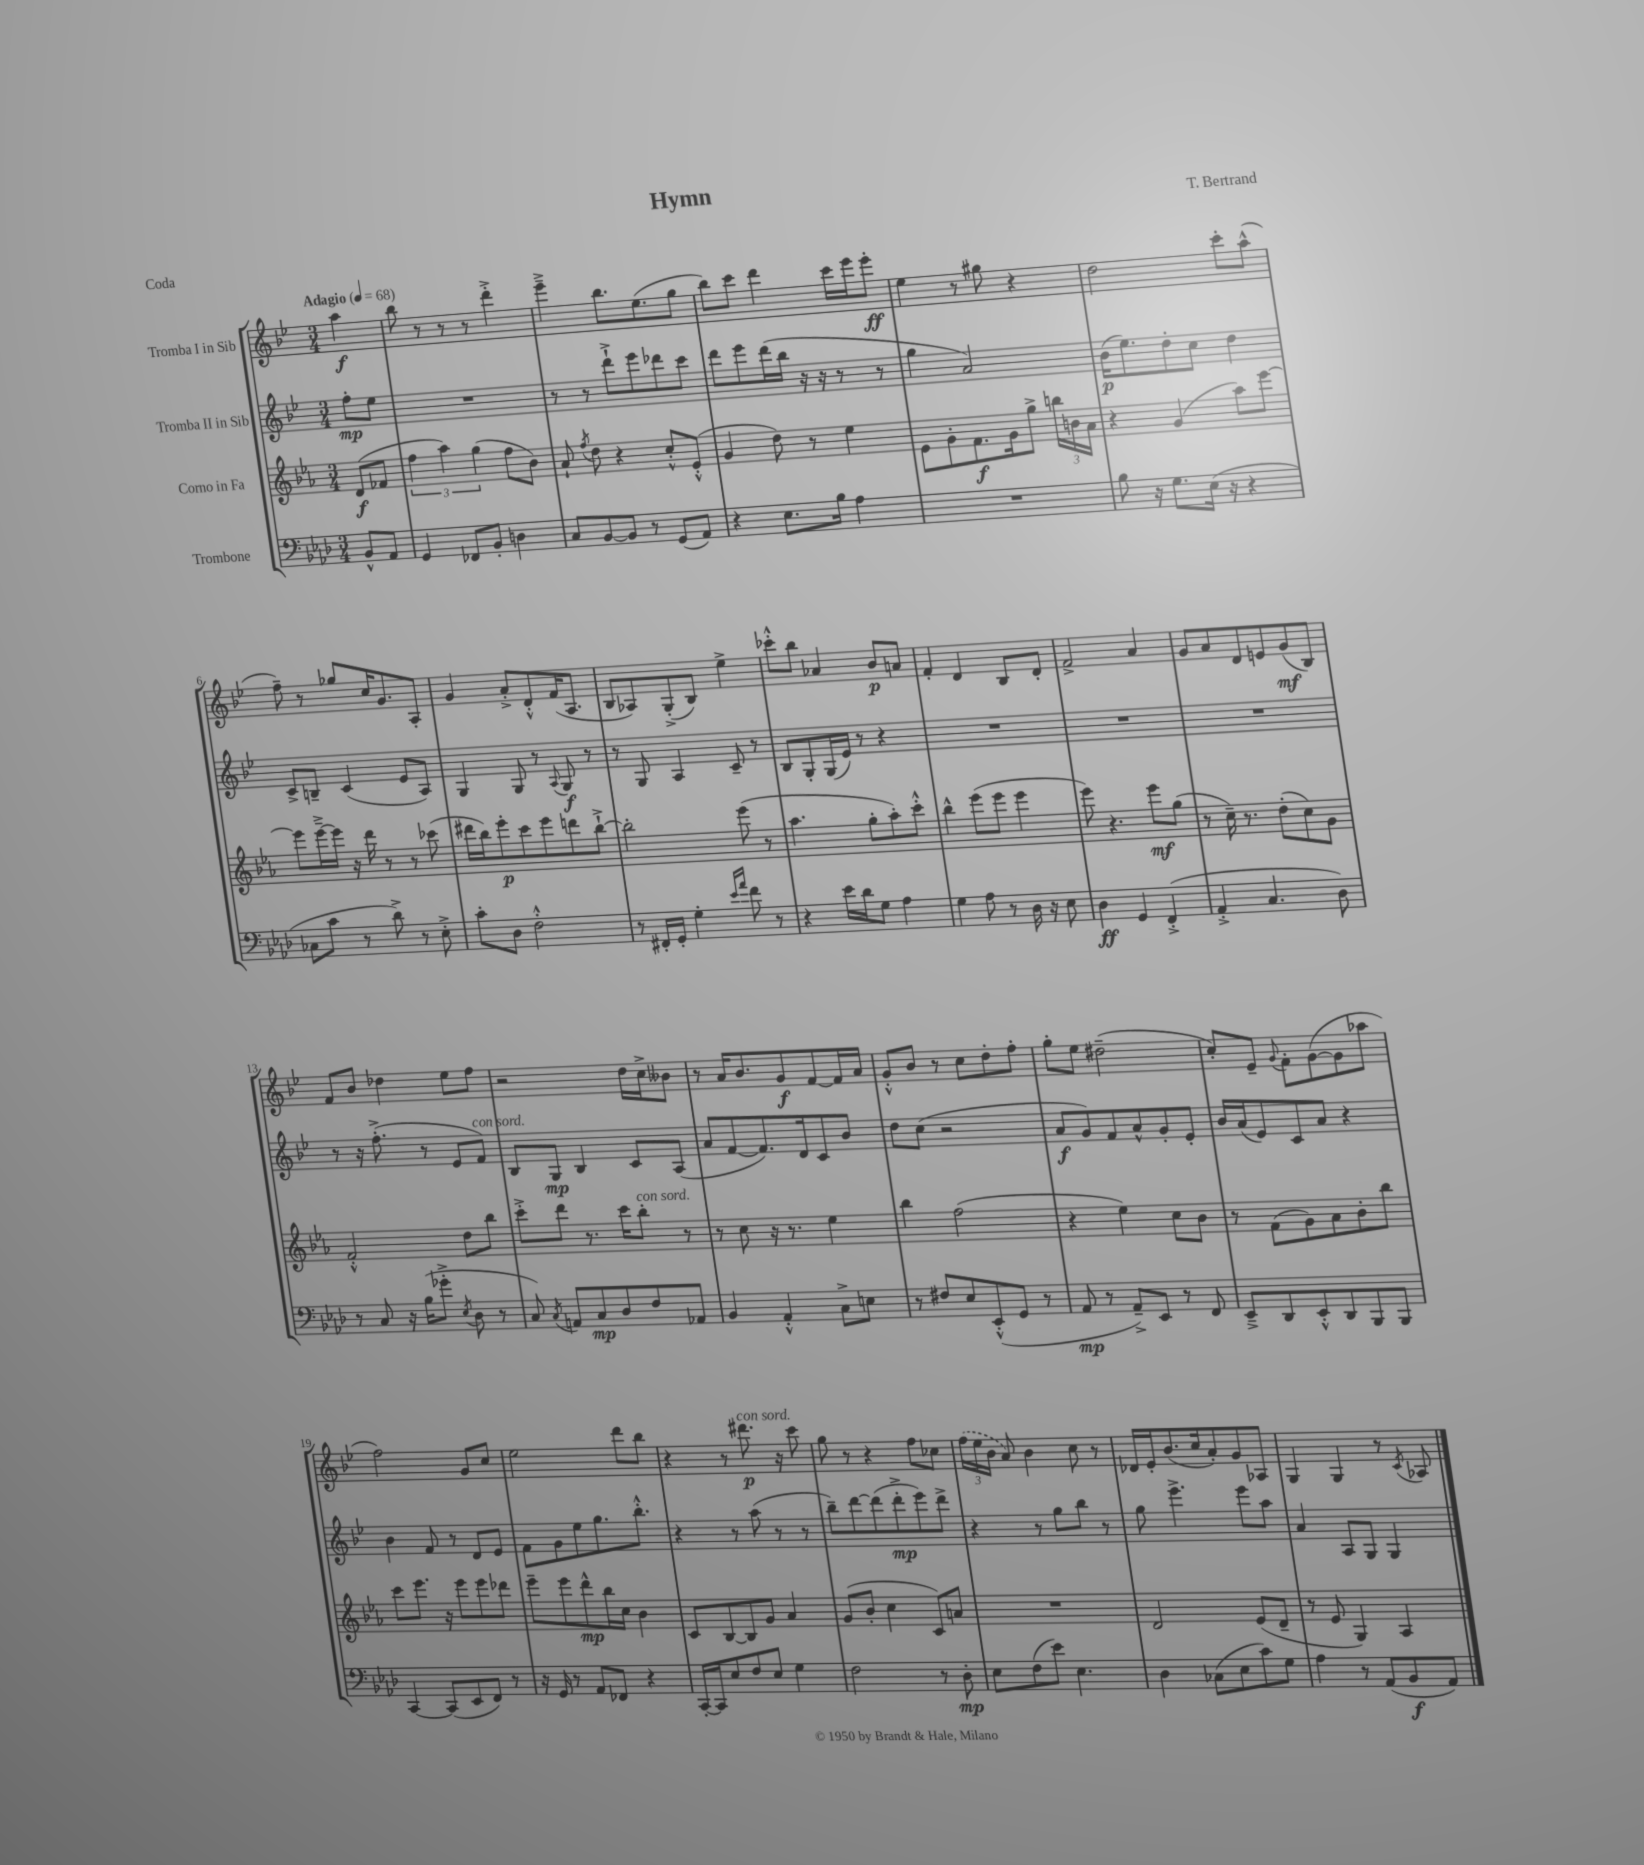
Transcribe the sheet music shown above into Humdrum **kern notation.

**kern	**dynam	**kern	**dynam	**kern	**dynam	**kern	**dynam
*part4	*part4	*part3	*part3	*part2	*part2	*part1	*part1
*staff4	*staff4	*staff3	*staff3	*staff2	*staff2	*staff1	*staff1
*I"Trombone	*	*I"Corno in Fa	*	*I"Tromba II in Sib	*	*I"Tromba I in Sib	*
*clefF4	*	*clefG2	*	*clefG2	*	*clefG2	*
*k[b-e-a-d-]	*	*k[b-e-a-]	*	*k[b-e-]	*	*k[b-e-]	*
*M3/4	*	*M3/4	*	*M3/4	*	*M3/4	*
*MM68	*	*MM68	*	*MM68	*	*MM68	*
=	=	=	=	=	=	=	=
!	!	!	!	!	!	!LO:TX:a:B:t=Adagio	!
8BB-^^/L	.	(8d/L	f	8ff'\L	mp	4aa\	f
8AA-/J	.	8f-X/J	.	8ee-\J	.	.	.
=1	=1	=1	=1	=1	=1	=1	=1
4GG/	.	6ff\	.	2.r	.	8bb-\	.
.	.	.	.	.	.	8r	.
.	.	6aa-\)	.	.	.	.	.
8FF-X/L	.	.	.	.	.	8r	.
.	.	(6gg\	.	.	.	.	.
8BB-'/J	.	.	.	.	.	8r	.
4Dn\	.	8ff\L	.	.	.	4ddd'^\	.
.	.	8b-\J)	.	.	.	.	.
=2	=2	=2	=2	=2	=2	=2	=2
8C/L	.	8a-`/	.	8r	.	4eee-~^\	.
.	.	8qff/	.	.	.	.	.
[8BB-/	.	8dd\	.	8r	.	.	.
8BB-/J]	.	4r	.	8ddd`^\L	.	8.bb-\L	.
8r	.	.	.	8eee-\	.	.	.
.	.	.	.	.	.	(8.ee-\	.
(8GG/L	.	8cc'^^/L	.	8ddd-X\	.	.	.
8AA-/J)	.	(8e-'^^/J	.	8ccc\J	.	8gg\J	.
=3	=3	=3	=3	=3	=3	=3	=3
4r	.	4g/	.	8ddd\L	.	8bb-\L)	.
.	.	.	.	8eee-\	.	8ccc\J	.
8.E-\L	.	8dd\)	.	(16ddd\L	.	4ddd\	.
.	.	.	.	16bb-\JJ	.	.	.
.	.	8r	.	16r	.	.	.
16B-\Jk	.	.	.	16r	.	.	.
4A-\	.	4ee-\	.	8r	.	16ccc\LL	.
.	.	.	.	.	.	16eee-\J	.
.	.	.	.	8r	.	8eee-'\J	ff
=4	=4	=4	=4	=4	=4	=4	=4
2.r	.	8e-\L	.	4gg\	.	4ee-\	.
.	.	8g'\	.	.	.	.	.
.	.	8.f\	f	2a/)	.	8r	.
.	.	.	.	.	.	8gg#X\	.
.	.	16g\k	.	.	.	.	.
.	.	8gg^\J	.	.	.	4r	.
.	.	24bbn\LL	.	.	.	.	.
.	.	24bn\	.	.	.	.	.
.	.	24a-\JJ	.	.	.	.	.
=5	=5	=5	=5	=5	=5	=5	=5
8B-\	.	4r	.	(16b-\KL	p	2dd\	.
.	.	.	.	8.ee-\)	.	.	.
16r	.	.	.	.	.	.	.
8.G\L	.	.	.	.	.	.	.
.	.	(4g/	.	8dd'\	.	.	.
(16E-\Jk	.	.	.	8cc\J	.	.	.
16r	.	.	.	.	.	.	.
4r	.	8aa-\L)	.	4dd\	.	8ccc'\L	.
.	.	[8eee-\J	.	.	.	(8aa^^\J	.
!!LO:LB:g=z
=6	=6	=6	=6	=6	=6	=6	=6
8C-X\L	.	8eee-\L]	.	8c^/L	.	8ff~\)	.
8c\J	.	[16eee-~^\L	.	8Bn~/J	.	8r	.
.	.	16eee-\JJ]	.	.	.	.	.
8r	.	16r	.	(4c/	.	8gg-X/L	.
.	.	16ddd\	.	.	.	.	.
8d-^\)	.	8r	.	.	.	16cc/K	.
.	.	.	.	.	.	8.g/	.
8r	.	8r	.	8e-/L	.	.	.
8E-'^\	.	(8ccc-X\	.	8A/J)	.	8A'/J	.
=7	=7	=7	=7	=7	=7	=7	=7
8c'\L	.	16ddd#X\LL	.	4G/	.	4g/	.
.	.	16bb-\J)	.	.	.	.	.
8D-\J	.	8eee-'\	p	.	.	.	.
2F'^^\	.	8ccc\	.	8G/	.	8a'^/L	.
.	.	8eee-\	.	8r	.	8d'^^/	.
.	.	.	.	8qqA/	.	.	.
.	.	8dddn\	.	8G/	f	(16f/K	.
.	.	.	.	.	.	8.A/J	.
.	.	[8bb-`^\J	.	8r	.	.	.
=8	=8	=8	=8	=8	=8	=8	=8
8r	.	2bb-'\]	.	8r	.	8B-/L	.
16FF#X'/LL	.	.	.	8G/	.	8A-X/)	.
16GG'/JJ	.	.	.	.	.	.	.
4G'\	.	.	.	4A/	.	(8G'^/	.
.	.	.	.	.	.	8B-/J)	.
16qqe-/LL	.	.	.	.	.	.	.
16qqa-/JJ	.	.	.	.	.	.	.
8f\	.	(8eee-\	.	8c~/	.	4ee-^\	.
8r	.	8r	.	8r	.	.	.
=9	=9	=9	=9	=9	=9	=9	=9
4r	.	4.aa-\	.	8B-/L	.	8ccc-X'^^\L	.
.	.	.	.	8G'/	.	8bb-\J	.
16e-\LL	.	.	.	(16G/L	.	4a-X/	.
16d-\J	.	.	.	16e-/JJ)	.	.	.
8G\J	.	8gg'\L	.	8r	.	.	.
4A-\	.	8aa-'\)	.	4r	.	8b-/L	p
.	.	8ccc'^^\J	.	.	.	8an/J	.
=10	=10	=10	=10	=10	=10	=10	=10
4G\	.	4bb-^^\	.	2.r	.	4f'/	.
8A-\	.	(8eee-\L	.	.	.	4d/	.
8r	.	8eee-\J	.	.	.	.	.
16D-\	.	4eee-\	.	.	.	8B-/L	.
16r	.	.	.	.	.	.	.
8E-\	.	.	.	.	.	8d'/J	.
=11	=11	=11	=11	=11	=11	=11	=11
4D-\	ff	8eee-\)	.	2.r	.	2f^/	.
.	.	4.r	.	.	.	.	.
4GG/	.	.	.	.	.	.	.
(4FF'^/	.	8eee-\L	mf	.	.	4a/	.
.	.	(8gg\J	.	.	.	.	.
=12	=12	=12	=12	=12	=12	=12	=12
4AA-'^/	.	8r	.	2.r	.	8g/L	.
.	.	16cc~\)	.	.	.	8a/	.
.	.	8.r	.	.	.	.	.
4.C/	.	.	.	.	.	8d/	.
.	.	(8dd'\L	.	.	.	8en/	.
.	.	8cc\)	.	.	.	(8g/	mf
8D-\)	.	8g\J	.	.	.	8B-/J)	.
!!LO:LB:g=z
=13	=13	=13	=13	=13	=13	=13	=13
8r	.	2f'^^/	.	8r	.	8f/L	.
8C/	.	.	.	16r	.	8b-/J	.
.	.	.	.	(8.ff'^\	.	.	.
16r	.	.	.	.	.	4dd-X\	.
(16B-\KL	.	.	.	.	.	.	.
8g-X'^\J	.	.	.	8r	.	.	.
8qE-/	.	.	.	.	.	.	.
8D-\	.	8dd\L	.	8e-/L	.	8ee-\L	.
!	!	!	!	!LO:TX:a:i:t=con sord.	!	!	!
8r	.	8bb-\J	.	8f/J)	.	8ff\J	.
=14	=14	=14	=14	=14	=14	=14	=14
8C/)	.	8ccc'^\L	.	8B-/L	.	2r	.
8qC/	.	.	.	.	.	.	.
8AAn/L	.	8ddd\J	.	8G/J	mp	.	.
8C/	mp	8.r	.	4B-/	.	.	.
8D-/	.	.	.	.	.	.	.
.	.	16ccc\KL	.	.	.	.	.
!	!	!LO:TX:a:i:t=con sord.	!	!	!	!	!
8F/	.	8bb-'\J	.	8c/L	.	16dd\LL	.
.	.	.	.	.	.	16cc^\J	.
8AA-X/J	.	8r	.	(8A/J	.	8b--X\J	.
=15	=15	=15	=15	=15	=15	=15	=15
4BB-/	.	8r	.	8a/L	.	8r	.
.	.	8cc\	.	[8f/	.	16a/KL	.
.	.	.	.	.	.	8.b-/	.
4AA-'^^/	.	16r	.	8.f/])	.	.	.
.	.	8.r	.	.	.	.	.
.	.	.	.	.	.	8g/	f
.	.	.	.	16d/k	.	.	.
8C^\L	.	4ee-\	.	8c/	.	[8f/	.
8En\J	.	.	.	8b-/J	.	16f/L]	.
.	.	.	.	.	.	16a/JJ	.
=16	=16	=16	=16	=16	=16	=16	=16
8r	.	4bb-\	.	8dd\L	.	8g'^^/L	.
8F#X/L	.	.	.	(8cc\J	.	8b-/J	.
8E-/	.	(2ff\	.	2r	.	8r	.
(8EE-'^^/	.	.	.	.	.	8cc\L	.
8GG/J	.	.	.	.	.	8dd'\	.
8r	.	.	.	.	.	8ff'\J	.
=17	=17	=17	=17	=17	=17	=17	=17
8AA-/	mp	4r	.	8a/L	f	8gg'\L	.
8r	.	.	.	8g/)	.	8ee-\J	.
8AA-~^/L)	.	4ee-\)	.	8f/	.	(2dd#X~\	.
8EE-/J	.	.	.	8a^^/	.	.	.
8r	.	8cc\L	.	8g'/	.	.	.
8FF/	.	8b-\J	.	8e-'/J	.	.	.
=18	=18	=18	=18	=18	=18	=18	=18
8EE-~^/L	.	8r	.	16b-/LL	.	8cc'/L)	.
.	.	.	.	(16a/J	.	.	.
8DD-/	.	(8f\L	.	8e-/)	.	8e-~/J	.
.	.	.	.	.	.	8qqg/	.
8EE-'^^/	.	8g\)	.	8c/	.	8f'\L	.
8DD-/	.	8a-\	.	8a/J	.	([8g\	.
8BBB-/	.	8b-'\	.	4r	.	8g\]	.
8BBB-/J	.	8bb-\J	.	.	.	8aa-X\J	.
!!LO:LB:g=z
=19	=19	=19	=19	=19	=19	=19	=19
[4CC/	.	8ccc\L	.	4b-\	.	2ff\)	.
.	.	8.eee-\J	.	.	.	.	.
(8CC/L]	.	.	.	8f/	.	.	.
.	.	16r	.	.	.	.	.
8EE-/	.	8eee-\L	.	8r	.	.	.
8FF/J)	.	8eee-\	.	8d/L	.	8g/L	.
8r	.	8ddd-X\J	.	8e-/J	.	8cc/J	.
=20	=20	=20	=20	=20	=20	=20	=20
16r	.	8eee-~\L	.	8f\L	.	2ee-\	.
16GG/	.	.	.	.	.	.	.
8r	.	8eee-\	.	8g\	.	.	.
8AA-/L	.	8ddd^^\	mp	8ee-\	.	.	.
8FF-X/J	.	16bb-\L	.	8.gg\	.	.	.
.	.	16cc\JJ	.	.	.	.	.
4r	.	4b-\	.	.	.	8ddd\L	.
.	.	.	.	8.bb-'^^\J	.	.	.
.	.	.	.	.	.	8bb-\J	.
=21	=21	=21	=21	=21	=21	=21	=21
[16CC'/LL	.	8c/L	.	4r	.	4r	.
16CC/J]	.	.	.	.	.	.	.
8E-/	.	[8B-/	.	.	.	.	.
8F/	.	8B-/]	.	8r	.	8r	.
!	!	!	!	!	!	!LO:TX:a:i:t=con sord.	!
8E-/J	.	8g/J	.	(8aa\	.	8.ddd#X\	p
4G\	.	4a-/	.	8r	.	.	.
.	.	.	.	.	.	16r	.
.	.	.	.	8r	.	8ccc\	.
=22	=22	=22	=22	=22	=22	=22	=22
2F\	.	(8g/L	.	8bb-~\L)	.	8gg\	.
.	.	8b-'/J	.	[8ddd\	.	8r	.
.	.	4cc\	.	(8ddd\]	.	4r	.
.	.	.	.	8ddd'^\	mp	.	.
8r	.	8c/L)	.	8eee-\)	.	8ff\L	.
8D-'\	mp	8an/J	.	8ddd^\J	.	8cc-X\J	.
=23	=23	=23	=23	=23	=23	=23	=23
8E-\L	.	2.r	.	4r	.	(24ff\LL	.
.	.	.	.	.	.	24ee-\	.
.	.	.	.	.	.	24b-\JJ	.
(8F\	.	.	.	.	.	8a/)	.
8e-\J)	.	.	.	8r	.	4b-\	.
4.E-\	.	.	.	8gg\L	.	.	.
.	.	.	.	8bb-\J	.	8cc\	.
.	.	.	.	8r	.	8r	.
=24	=24	=24	=24	=24	=24	=24	=24
4D-\	.	2d/	.	8gg\	.	16d-X/LL	.
.	.	.	.	.	.	16e-'/J	.
.	.	.	.	4.eee-^\	.	(8.b-/	.
(8C-X\L	.	.	.	.	.	.	.
.	.	.	.	.	.	16cc/k	.
8E-\	.	.	.	.	.	8a'/)	.
8c\)	.	(8e-/L	.	8eee-\L	.	8g/	.
8G\J	.	8d~/J	.	8aa\J	.	8A-X/J	.
=25	=25	=25	=25	=25	=25	=25	=25
4A-\	.	8r	.	4a/	.	4G/	.
.	.	8e-/	.	.	.	.	.
8r	.	4G/)	.	8A/L	.	4G/	.
(8AA-/L	.	.	.	8G/J	.	.	.
8BB-/	f	4A-/	.	4G/	.	8r	.
.	.	.	.	.	.	8qc/	.
8AA-/J)	.	.	.	.	.	8A-X/	.
==	==	==	==	==	==	==	==
*-	*-	*-	*-	*-	*-	*-	*-
